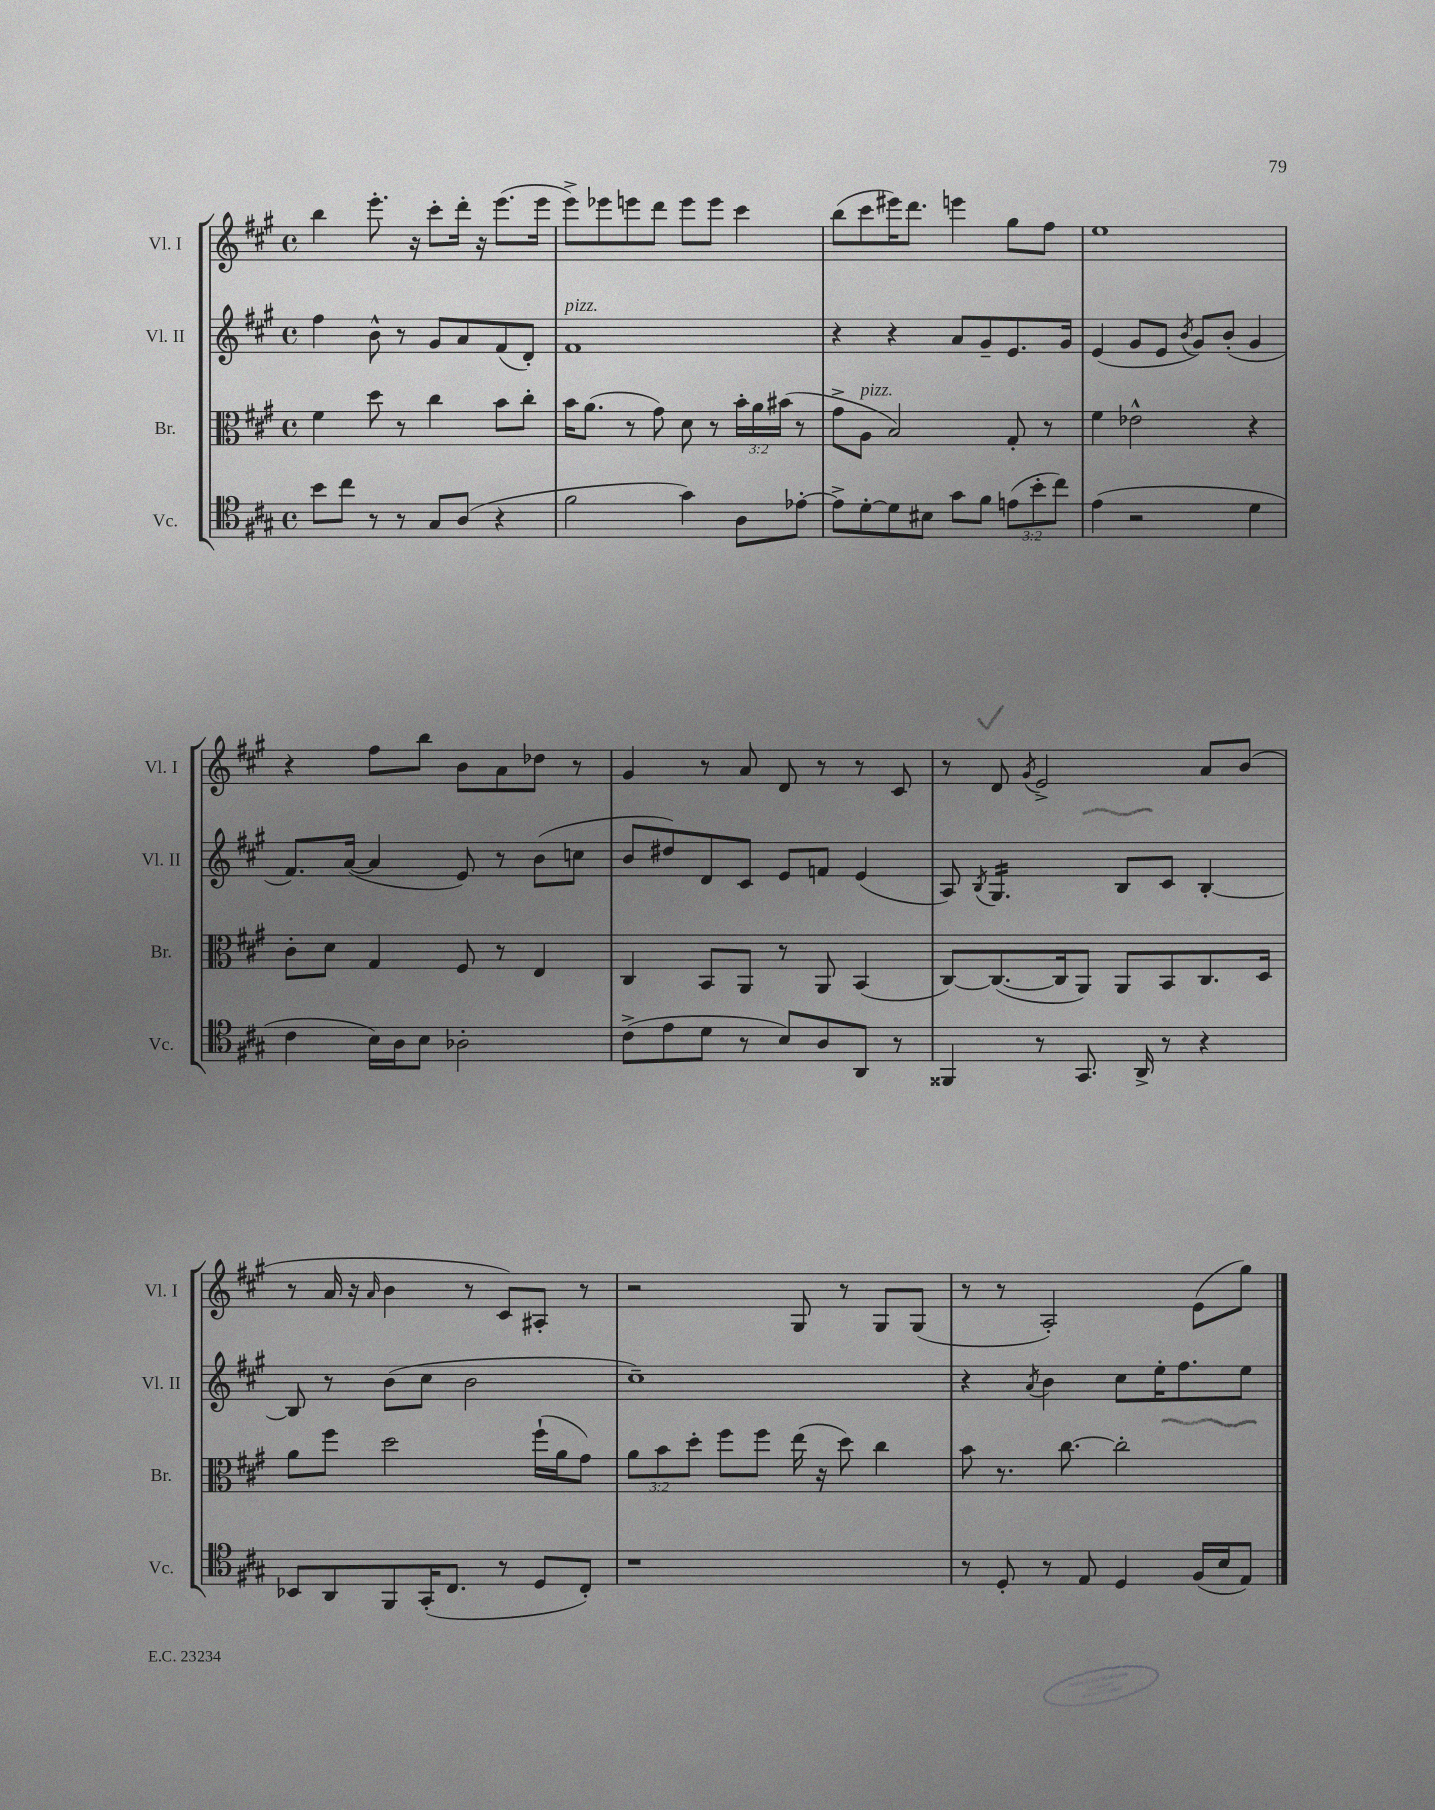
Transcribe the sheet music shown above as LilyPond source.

<<
\new StaffGroup <<
\new Staff = "s0" \with { instrumentName = "Vl. I" shortInstrumentName = "Vl. I" } {
    \clef treble \key a \major \defaultTimeSignature \time 4/4
    \autoBeamOff b''4 e'''8.-. r16 cis'''8[-. d'''16]-. r16 e'''8.[( e'''16] |
    e'''8[->) ees'''8 e'''8 d'''8] e'''8[ e'''8] cis'''4 |
    b''8[( cis'''8 eis'''16) d'''8.] e'''4 gis''8[ fis''8] |
    e''1 |
    r4 fis''8[ b''8] b'8[ a'8 des''8] r8 |
    gis'4 r8 a'8 d'8 r8 r8 cis'8 |
    r8 d'8 \acciaccatura { gis'8 } e'2-> a'8[ b'8]( |
    r8 a'16 r16 \grace { a'16 } b'4 r8 cis'8[) ais8]-. r8 |
    r2 gis8 r8 gis8[ gis8]( |
    r8 r8 a2-.) e'8[( gis''8]) \bar "|." |
}
\new Staff = "s1" \with { instrumentName = "Vl. II" shortInstrumentName = "Vl. II" } {
    \clef treble \key a \major \defaultTimeSignature \time 4/4
    \autoBeamOff fis''4 b'8-^ r8 gis'8[ a'8 fis'8( d'8]-.) |
    fis'1^\markup { \italic "pizz." } |
    r4 r4 a'8[ gis'8-- e'8. gis'16] |
    e'4( gis'8[ e'8] \acciaccatura { b'8 } gis'8[) b'8]-.( gis'4 |
    fis'8.[) a'16]~( a'4 e'8) r8 b'8[( c''8] |
    b'8[ dis''8) d'8 cis'8] e'8[ f'8] e'4( |
    a8) \acciaccatura { b8 } gis4.:16 b8[ cis'8] b4~-. |
    b8 r8 b'8[( cis''8] b'2 |
    cis''1--) |
    r4 \acciaccatura { a'8 } b'4 cis''8[ e''16-. fis''8. e''8] \bar "|." |
}
\new Staff = "s2" \with { instrumentName = "Br." shortInstrumentName = "Br." } {
    \clef alto \key a \major \defaultTimeSignature \time 4/4 \override Staff.TupletNumber.text = #tuplet-number::calc-fraction-text
    \autoBeamOff fis'4 d''8 r8 cis''4 b'8[ cis''8]-. |
    b'16[ a'8.]( r8 gis'8) d'8 r8 \tuplet 3/2 { b'16[-. a'16 bis'16]( } r8 |
    gis'8[-> a8]^\markup { \italic "pizz." } b2) gis8-. r8 |
    fis'4 ees'2-^ r4 |
    cis'8[-. d'8] gis4 fis8 r8 e4 |
    cis4 b,8[ a,8] r8 a,8 b,4( |
    cis8[~) cis8.~( cis16 a,8]) a,8[ b,8 cis8. d16] |
    a'8[ fis''8] d''2 fis''16[-!( a'16 gis'8]) |
    \tuplet 3/2 { a'8[ b'8 d''8]-. } fis''8[ fis''8] e''16( r16 d''8) cis''4 |
    b'8 r8. cis''8.~ cis''2-. \bar "|." |
}
\new Staff = "s3" \with { instrumentName = "Vc." shortInstrumentName = "Vc." } {
    \clef tenor \key a \major \defaultTimeSignature \time 4/4 \override Staff.TupletNumber.text = #tuplet-number::calc-fraction-text
    \autoBeamOff b'8[ cis''8] r8 r8 gis8[ a8]( r4 |
    fis'2 gis'4) a8[ ees'8]~-. |
    ees'8[-> d'8~-. d'8 bis8] gis'8[ fis'8] \tuplet 3/2 { e'8[( b'8-. cis''8]) } |
    e'4( r2 d'4 |
    cis'4 b16[) a16 b8] aes2-. |
    cis'8[->( e'8 d'8] r8 b8[) a8 a,8] r8 |
    fisis,4 r8 gis,8. a,16-> r8 r4 |
    bes,8[ a,8 fis,8 gis,16-.( cis8.] r8 d8[ cis8]-.) |
    r1 |
    r8 d8-. r8 e8 d4 fis16[( b16 e8]) \bar "|." |
}
>>
>>
\layout { \context { \Score \remove "Bar_number_engraver" } }
